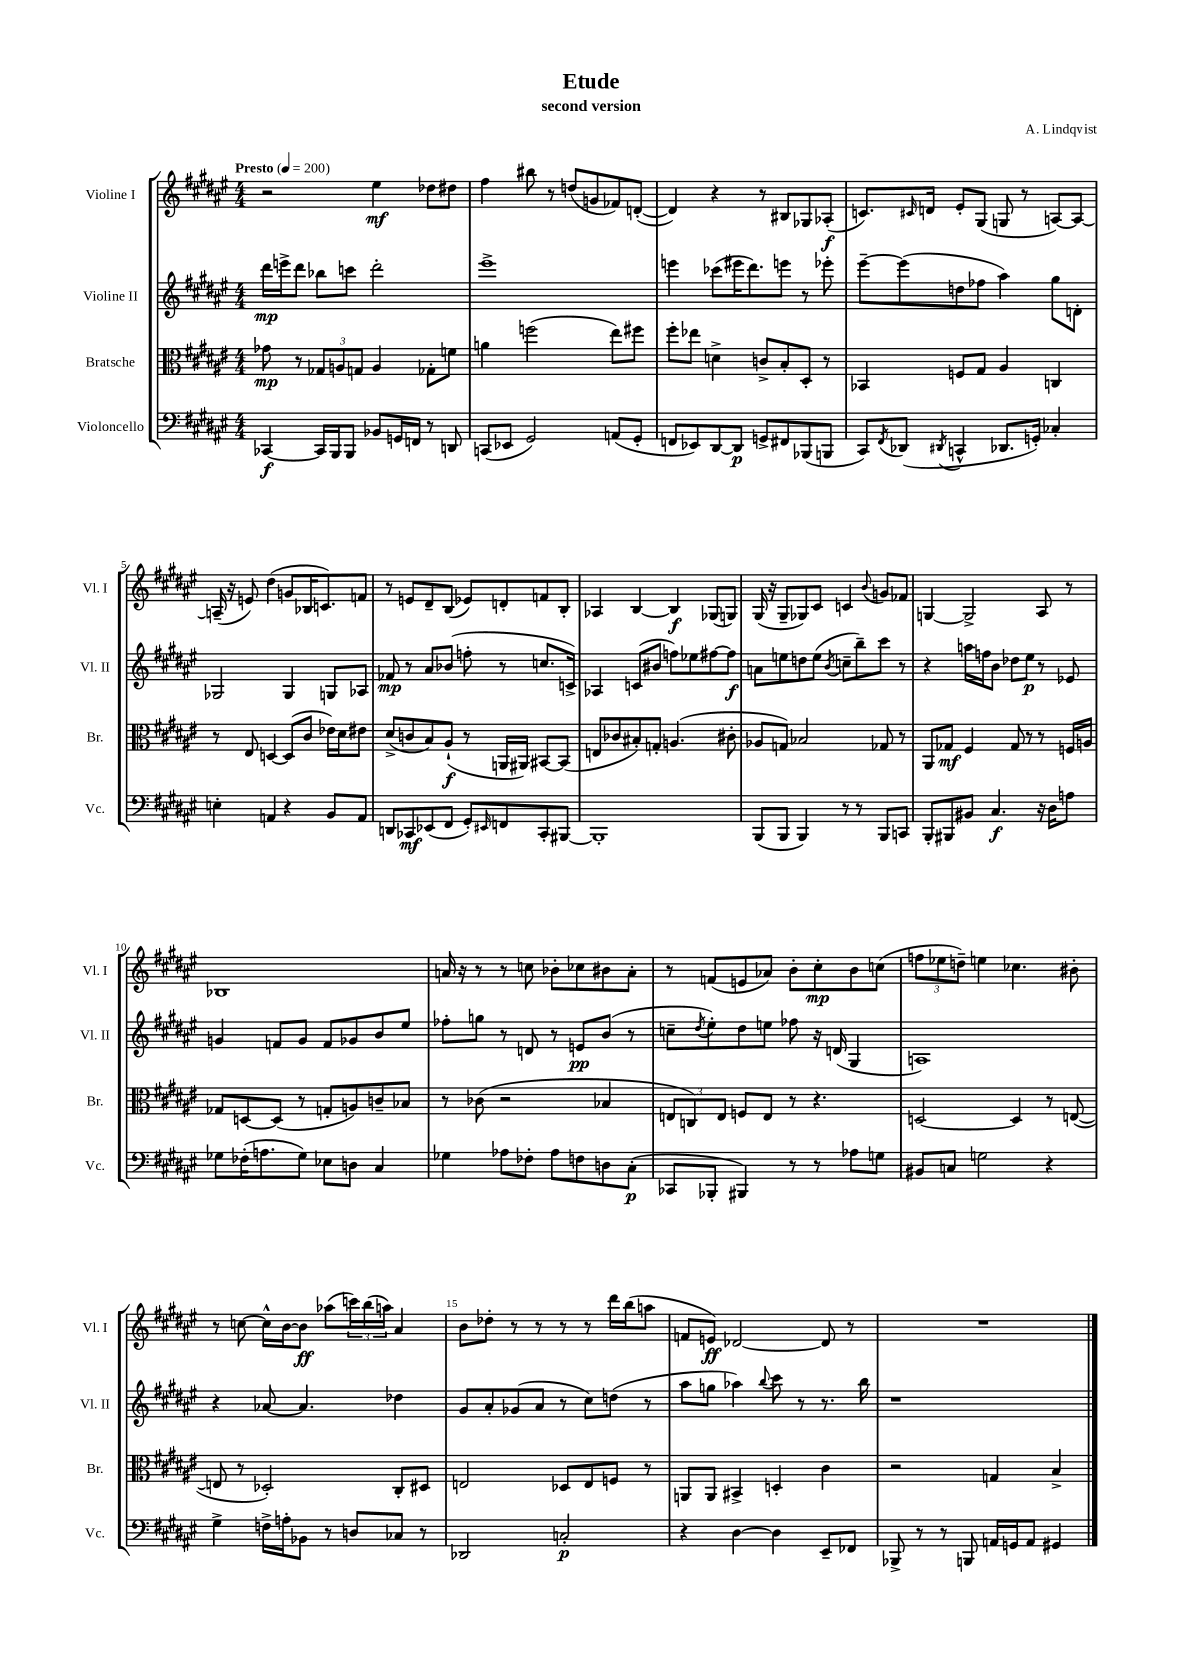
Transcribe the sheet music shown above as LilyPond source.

\header { title = "Etude" composer = "A. Lindqvist" subtitle = "second version" }
<<
\new StaffGroup <<
\new Staff = "s0" \with { instrumentName = "Violine I" shortInstrumentName = "Vl. I" } {
    \clef treble \key fis \major \numericTimeSignature \time 4/4 \tempo "Presto" 4 = 200
    r2 eis''4\mf des''8 dis''8 |
    fis''4 bis''8 r8 d''8( g'8 fes'8) d'8~-.( |
    d'4) r4 r8 bis8 ges8 aes8-.\f( |
    c'8.) \grace { cis'16 } d'16 eis'8-. gis8( g8 r8 a8~) a8~ |
    a16--( r16 e'8) dis''4( g'8 bes16 c'8.) f'8 |
    r8 e'8 dis'8-- b8( ees'8) d'8-. f'8 b8-. |
    aes4 b4~ b4\f ges8( g8) |
    gis16( r16 gis8-- ges8) cis'8 c'4 \appoggiatura { b'8 } g'8 fes'8 |
    g4~ g2-> ais8 r8 |
    bes1 |
    a'16 r16 r8 r8 c''8 bes'8-. ces''8 bis'8 a'8-. |
    r8 f'8( e'8 aes'8) b'8-. cis''8-.\mp b'8 c''8( |
    \tuplet 3/2 { f''8 ees''8 d''8--) } e''4 ces''4. bis'8-. |
    r8 c''8~ c''16-^ b'16~ b'8\ff aes''8( \tuplet 3/2 { c'''16) b''16( a''16) } ais'4 |
    b'8 des''8-. r8 r8 r8 r8 dis'''16 b''16( a''8 |
    f'8 e'8\ff) des'2~ des'8 r8 |
    R1 \bar "|." |
}
\new Staff = "s1" \with { instrumentName = "Violine II" shortInstrumentName = "Vl. II" } {
    \clef treble \key fis \major \numericTimeSignature \time 4/4
    dis'''16\mp e'''16-> dis'''8 bes''8 c'''8 dis'''2-. |
    eis'''1-> |
    e'''4 ces'''8( eis'''16 dis'''8.) e'''8 r8 ees'''8-. |
    eis'''8~-- eis'''8( d''8 fes''8 ais''4) gis''8 d'8-. |
    ges2 ges4 g8 aes8 |
    fes'8\mp r8 ais'8 bes'8( f''8-. r8 c''8. c'16->) |
    aes4 c'8( bis'8 f''8) ees''8 fis''8~ fis''8\f |
    a'8 e''8 d''8 e''8( \acciaccatura { b'8 } c''8-- b''8--) cis'''8 r8 |
    r4 a''16 f''16 b'8 des''8 eis''8\p r8 ees'8 |
    g'4 f'8 g'8 f'8 ges'8 b'8 eis''8 |
    fes''8-. g''8 r8 d'8 r8 e'8\pp b'8( r8 |
    c''8-- \acciaccatura { dis''8 } eis''8-.) dis''8 e''8 fes''8 r16 d'16( gis4 |
    a1) |
    r4 aes'8~ aes'4. des''4 |
    gis'8 ais'8-. ges'8( ais'8 r8 cis''8) d''8( r8 |
    ais''8 g''8 aes''4) \appoggiatura { b''8 } cis'''8 r8 r8. b''16 |
    r1 \bar "|." |
}
\new Staff = "s2" \with { instrumentName = "Bratsche" shortInstrumentName = "Br." } {
    \clef alto \key fis \major \numericTimeSignature \time 4/4
    ges'8\mp r8 \tuplet 3/2 { ges8 a8 g8 } a4 ges8-. f'8 |
    a'4 f''2( eis''8) fis''8 |
    fis''8-. ees''8 d'4-> c'8-> b8-. dis8-. r8 |
    bes,4 f8 gis8 ais4 c4 |
    r8 eis8 d4~ d8( cis'8 ees'16) dis'16 eis'8 |
    dis'8->( c'8 b8) ais8-!\f( r8 a,16 ais,16) bis,8~ bis,8( |
    e8 ces'8 bis8-.) g8-. a4.( cis'8-. |
    aes8 g8) bes2 ges8 r8 |
    ais,8 ges8\mf fis4 ges8 r8 r8 f16 a16 |
    ges8 d8~ d8( r8 g8-. a8) c'8-- bes8 |
    r8 ces'8( r2 bes4 |
    \tuplet 3/2 { e8 c8) e8 } f8 e8 r8 r4. |
    d2~ d4 r8 e8~( |
    e8 r8 des2-.) cis8-. dis8 |
    e2 des8 e8 f8 r8 |
    a,8 a,8 bis,4-> d4-. cis'4 |
    r2 g4 b4-> \bar "|." |
}
\new Staff = "s3" \with { instrumentName = "Violoncello" shortInstrumentName = "Vc." } {
    \clef bass \key fis \major \numericTimeSignature \time 4/4
    ces,4~\f ces,16 b,,16 b,,8 bes,8 g,16 f,16 r8 d,8 |
    c,8( ees,8 gis,2) a,8( gis,8-. |
    f,8 ees,8) dis,8~ dis,8\p g,8-> fis,8 bes,,8( b,,8 |
    cis,8) \acciaccatura { fis,8 } des,8( \acciaccatura { dis,8 } c,4-^ des,8. g,16-.) ces4-. |
    e4-. a,4 r4 b,8 a,8 |
    d,8 ces,8\mf ees,8( fis,8 gis,8-.) \grace { eis,16 } f,8 ces,8-. bis,,8~ |
    bis,,1-. |
    b,,8( b,,8 b,,4) r8 r8 b,,8 c,8 |
    b,,8-. bis,,8 bis,8 cis4.\f r16 dis16 a8 |
    ges8 fes16-.( a8. ges8) ees8 d8 cis4 |
    ges4 aes8 fes8-. aes8 f8 d8 cis8-.\p( |
    ces,8 bes,,8-. bis,,4) r8 r8 aes8 g8 |
    bis,8 c8 g2 r4 |
    gis4-> f16-> a16-. bes,8 r8 d8 ces8 r8 |
    des,2 c2-.\p |
    r4 dis4~ dis4 eis,8-- fes,8 |
    bes,,8-> r8 r8 b,,8 a,16 g,16 a,8 gis,4 \bar "|." |
}
>>
>>
\layout { \context { \Score \override BarNumber.break-visibility = ##(#f #t #t) barNumberVisibility = #(every-nth-bar-number-visible 5) } }
